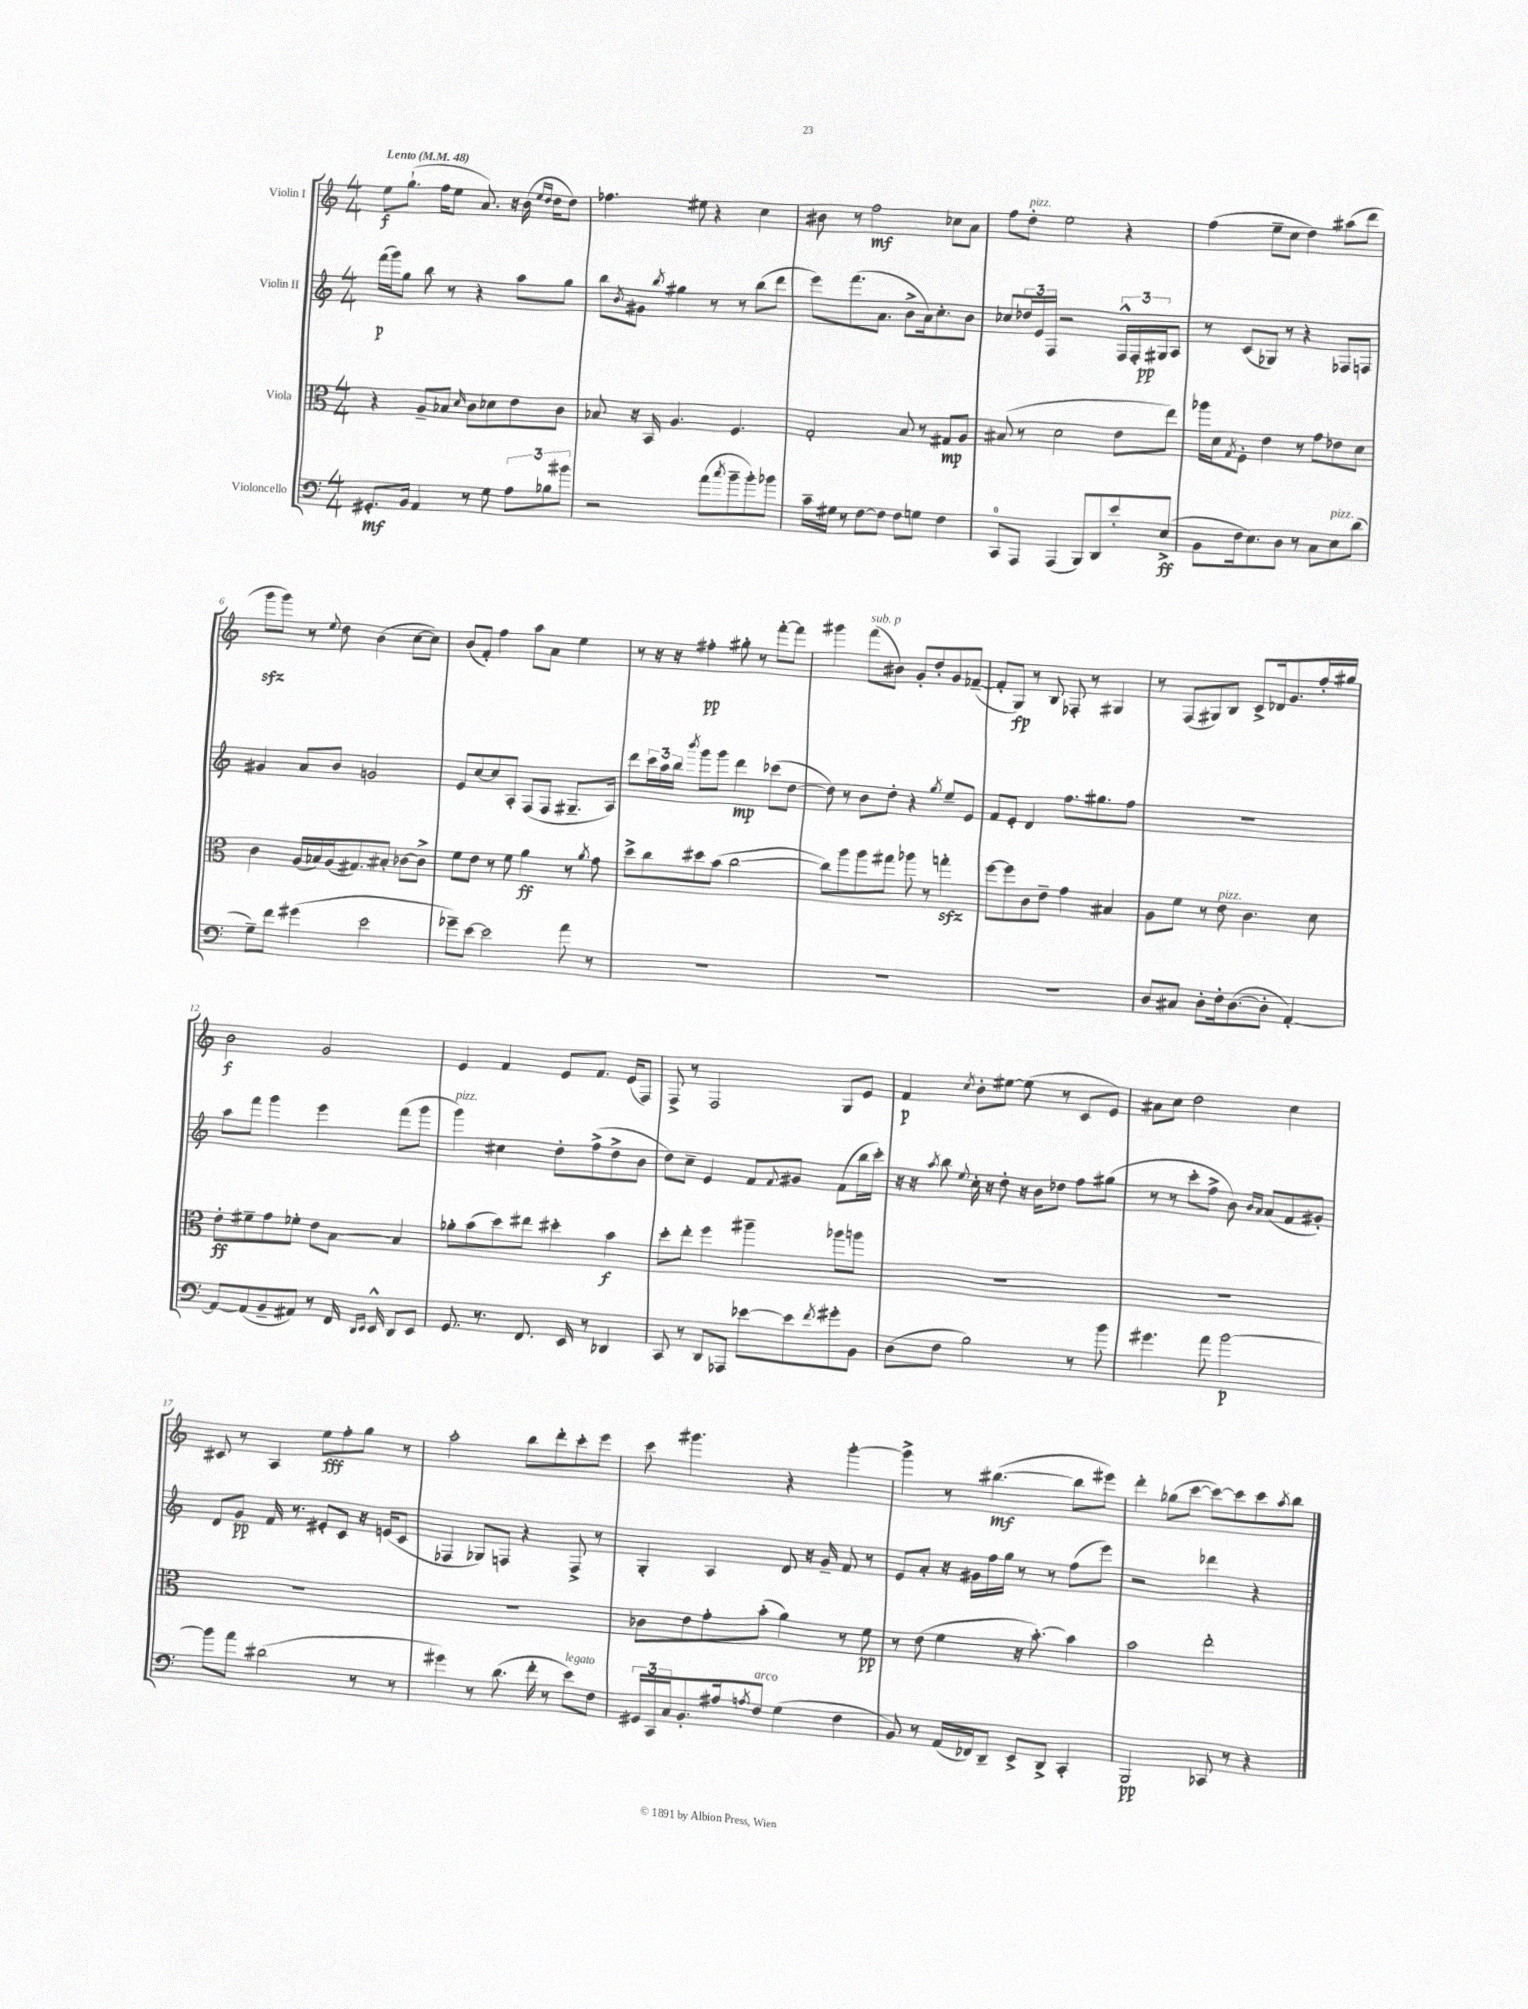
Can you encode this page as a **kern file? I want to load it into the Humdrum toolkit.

**kern	**dynam	**kern	**dynam	**kern	**dynam	**kern	**dynam
*part4	*part4	*part3	*part3	*part2	*part2	*part1	*part1
*staff4	*staff4	*staff3	*staff3	*staff2	*staff2	*staff1	*staff1
*I"Violoncello	*	*I"Viola	*	*I"Violin II	*	*I"Violin I	*
*clefF4	*	*clefC3	*	*clefG2	*	*clefG2	*
*k[]	*	*k[]	*	*k[]	*	*k[]	*
*M4/4	*	*M4/4	*	*M4/4	*	*M4/4	*
*MM48	*	*MM48	*	*MM48	*	*MM48	*
=1	=1	=1	=1	=1	=1	=1	=1
!	!	!	!	!	!	!LO:TX:a:B:t=Lento	!
8.GG#X'/L	mf	4r	.	(16fff\LL	p	8ee\L	f
.	.	.	.	16ggg\J)	.	.	.
.	.	.	.	8gg\J	.	(8.gg`\J	.
16BB/Jk	.	.	.	.	.	.	.
4AA/	.	8A~/L	.	8bb\	.	.	.
.	.	.	.	.	.	16ff\KL	.
.	.	8B-X/J	.	8r	.	8ee\J	.
.	.	16qqd/	.	.	.	.	.
8r	.	8c\L	.	4r	.	8.a/)	.
8G\	.	8d-X\	.	.	.	.	.
.	.	.	.	.	.	16r	.
12A\L	.	8e\	.	8aa\L	.	(16b\	.
.	.	.	.	.	.	16qqee/LL	.
.	.	.	.	.	.	16qqdd/JJ	.
.	.	.	.	.	.	16dd\KL	.
12B-X\	.	.	.	.	.	.	.
.	.	8c\J	.	8gg\J	.	8dd\J)	.
12b#X\J	.	.	.	.	.	.	.
=2	=2	=2	=2	=2	=2	=2	=2
2r	.	8B-X/	.	8bb\L	.	4.ff-X\	.
.	.	.	.	8qb/	.	.	.
.	.	16r	.	8g#X\J	.	.	.
.	.	16BB/	.	.	.	.	.
.	.	.	.	8qbb/	.	.	.
.	.	4.A/	.	4gg#X\	.	.	.
.	.	.	.	.	.	8ee#X\	.
(8a\L	.	.	.	8r	.	4r	.
8qcc/	.	.	.	.	.	.	.
8b~\	.	4.F/	.	8r	.	.	.
8b'\)	.	.	.	(8bb\L	.	4cc\	.
8b-X\J	.	.	.	8ddd\J	.	.	.
=3	=3	=3	=3	=3	=3	=3	=3
16c~\LL	.	2G'/	.	8eee\L)	.	8b#X\	.
16G#X\JJ	.	.	.	.	.	.	.
8r	.	.	.	(8.fff\	.	8r	.
[8F\L	.	.	.	.	.	2ff\	mf
.	.	.	.	8.a\J	.	.	.
8F\J]	.	.	.	.	.	.	.
8F\L	.	8B/	.	8b^\L	.	.	.
8Gn\J	.	8r	.	16a\k)	.	.	.
.	.	.	.	8.cc'\	.	.	.
4F\	.	8G#X/L	mp	.	.	8cc-X\L	.
.	.	8A/J	.	8b\J	.	8a\J	.
=4	=4	=4	=4	=4	=4	=4	=4
8CC/L	.	(8B#X/	.	8cc-X/L	.	8ff\L	.
!	!	!	!	!	!	!LO:TX:a:i:t=pizz.	!
8AAA/J	.	8r	.	24dd-X/L	.	8dd'\J	.
.	.	.	.	24e/	.	.	.
.	.	.	.	24F/JJ	.	.	.
(4AAA/	.	2d\	.	2r	.	2ee\	.
8BBB/L)	.	.	.	.	.	.	.
8DD/	.	.	.	.	.	.	.
8e'/	.	8e\L	.	24F^^/LL	.	4r	.
.	.	.	.	24F'/	.	.	.
.	.	.	.	24G#X/J	pp	.	.
(8E^/J	ff	8ee\J)	.	8A/J	.	.	.
=5	=5	=5	=5	=5	=5	=5	=5
8BB\L	.	16aa-X\LL	.	8r	.	(4ff\	.
.	.	16d\J	.	.	.	.	.
.	.	8qG/	.	.	.	.	.
16F\k	.	8F'\J	.	(8c/L	.	.	.
8.E\)	.	.	.	.	.	.	.
.	.	4e\	.	8G-X/J)	.	8ee~\L	.
8D\J	.	.	.	8r	.	8cc\J	.
8r	.	8r	.	4r	.	4dd\)	.
8C\L	.	8g\L	.	.	.	.	.
!LO:TX:a:i:t=pizz.	!	!	!	!	!	!	!
8E\	.	8e-X\	.	8F-X/L	.	(8aa#X\L	.
(8d\J	.	8d\J	.	8Fn/J	.	8ddd\J	.
!!LO:LB:g=z
=6	=6	=6	=6	=6	=6	=6	=6
8G~\L)	.	4c\	.	4g#X/	.	8gggzz\L	.
8f\J	.	.	.	.	.	8ggg\J)	.
(4g#X\	.	(16A/LL	.	8a/L	.	8r	.
.	.	16B-X/)	.	.	.	.	.
.	.	.	.	.	.	8qqee/	.
.	.	(16A/J	.	8b/J	.	8dd\	.
.	.	8.G#X/)	.	.	.	.	.
2e\	.	.	.	2gn/	.	(4b\	.
.	.	8B#X'/J	.	.	.	.	.
.	.	[8c-X\L	.	.	.	[8cc\L	.
.	.	8c-^\J]	.	.	.	8cc\J])	.
=7	=7	=7	=7	=7	=7	=7	=7
8g-X~\L)	.	8f\L	.	8e/L	.	(8b/L	.
[8e\J	.	8e\J	.	[8cc/	.	8f'/J)	.
2e\]	.	8r	.	8cc/]	.	4ff\	.
.	.	8f\	.	8A'/J	.	.	.
.	.	4a\	ff	(8F/L	.	8aa\L	.
.	.	.	.	8F/J	.	8a\J	.
8a\	.	8r	.	8.G#X~/L	.	4ee\	.
.	.	8qa/	.	.	.	.	.
8r	.	8g\	.	.	.	.	.
.	.	.	.	16A/Jk)	.	.	.
=8	=8	=8	=8	=8	=8	=8	=8
1r	.	8dd^\L	.	8ddd\L	.	8r	.
.	.	8cc\	.	24ccc\L	.	16r	.
.	.	.	.	24aa\	.	.	.
.	.	.	.	.	.	16r	.
.	.	.	.	24bb\JJ	.	.	.
.	.	.	.	8qbbb/	.	.	.
.	.	8dd#X\	.	8ggg\L	.	4ff#X'\	pp
.	.	(8b\J	.	8ggg\J	.	.	.
.	.	[2cc\	.	4ddd\	mp	8gg#X'\	.
.	.	.	.	.	.	8r	.
.	.	.	.	(8ccc-X\L	.	[8fff'\L	.
.	.	.	.	[8dd\J	.	8fff\J]	.
=9	=9	=9	=9	=9	=9	=9	=9
1r	.	8cc\L])	.	8dd\])	.	4ggg#X\	.
.	.	8aa\	.	8r	.	.	.
!	!	!	!	!	!	!LO:TX:a:i:t=sub. p	!
.	.	8aa\	.	8b\L	.	(8fff\L	.
.	.	8gg#X\J	.	8dd'\J	.	8b#X\J)	.
.	.	8aa-X\	.	4r	.	8g'/L	.
.	.	8r	.	.	.	8dd'/	.
.	.	.	.	8qgg/	.	.	.
.	.	4ggnzz'\	.	8ee~/L	.	8g/	.
.	.	.	.	8e/J	.	([8f-X~/J	.
=10	=10	=10	=10	=10	=10	=10	=10
1r	.	[8ff\L	.	8f/L	.	8f-'/L]	.
.	.	8ff\]	.	8e'/J	.	8G/J)	fp
.	.	8c\	.	4d/	.	8r	.
.	.	8e~\J	.	.	.	8B/	.
.	.	4g\	.	8.ff\L	.	8F-X'/	.
.	.	.	.	.	.	8r	.
.	.	.	.	8.gg#X\	.	.	.
.	.	4B#X/	.	.	.	4G#X/	.
.	.	.	.	8ff\J	.	.	.
=11	=11	=11	=11	=11	=11	=11	=11
8D/L	.	8A\L	.	1r	.	8r	.
8C#X/J	.	8f\J	.	.	.	(8F/L	.
8D'\L	.	8r	.	.	.	8G#X/)	.
!	!	!LO:TX:a:i:t=pizz.	!	!	!	!	!
16F'\k	.	8e\	.	.	.	8B/J	.
([8.D\	.	.	.	.	.	.	.
.	.	4.c\	.	.	.	8c^/L	.
8D'\J]	.	.	.	.	.	16d-X/k	.
.	.	.	.	.	.	8.g/	.
[4AA'/)	.	.	.	.	.	.	.
.	.	8d\	.	.	.	16ff'/L	.
.	.	.	.	.	.	16gg#X/JJ	.
!!LO:LB:g=z
=12	=12	=12	=12	=12	=12	=12	=12
8AA/L_	.	8e'\L	ff	8aa\L	.	2b\	f
(8AA/]	.	8f#X~\	.	8fff\J	.	.	.
8BB~/	.	8g\	.	4ggg\	.	.	.
8AA#X/J)	.	8f-X'\J	.	.	.	.	.
8r	.	8e\L	.	4eee\	.	2g/	.
16FF/	.	[8B\J	.	.	.	.	.
16qqDD/LL	.	.	.	.	.	.	.
16qqEE/JJ	.	.	.	.	.	.	.
16EE^^/	.	.	.	.	.	.	.
8DD/L	.	4B/]	.	(8fff\L	.	.	.
8EE/J	.	.	.	8ggg\J	.	.	.
=13	=13	=13	=13	=13	=13	=13	=13
!	!	!	!	!LO:TX:a:i:t=pizz.	!	!	!
8.GG/	.	8a-X'\L	.	4ggg\)	.	4e/	.
.	.	(8b\	.	.	.	.	.
8.r	.	.	.	.	.	.	.
.	.	8dd\)	.	4cc#X\	.	4f/	.
8.FF/	.	8ee#X\J	.	.	.	.	.
.	.	4dd#X'\	.	8dd'\L	.	8e/L	.
16EE/	.	.	.	.	.	.	.
8r	.	.	.	(8ff^\	.	8.f/J	.
4DD-X/	.	4b\	f	8dd^\	.	.	.
.	.	.	.	.	.	(16e/KL	.
.	.	.	.	8b\J	.	8F/J)	.
=14	=14	=14	=14	=14	=14	=14	=14
8CC/	.	8dd'\L	.	8dd\L)	.	8F^/	.
8r	.	8ee'\J	.	8cc~\J	.	8r	.
8DD/L	.	4ff\	.	4e/	.	2F/	.
8AAA-X/J	.	.	.	.	.	.	.
[8e-X\L	.	4aa#X~\	.	8f/L	.	.	.
.	.	.	.	8qqf/	.	.	.
8e-\]	.	.	.	8g#X/J	.	.	.
8qf/	.	.	.	.	.	.	.
8g#X'\	.	8aa-X\L	.	(8f\L	.	8G/L	.
8BB\J	.	8aan\J	.	16bb\L	.	8e/J	.
.	.	.	.	16ccc'\JJ)	.	.	.
=15	=15	=15	=15	=15	=15	=15	=15
(8D\L	.	1r	.	16r	.	4f/	p
.	.	.	.	16r	.	.	.
.	.	.	.	8qaa/	.	.	.
8F\J	.	.	.	8bb\	.	.	.
.	.	.	.	8qqee/	.	8qcc/	.
2B\)	.	.	.	16cc'\	.	8b'\L	.
.	.	.	.	16r	.	.	.
.	.	.	.	8dd'\	.	[8ee#X\J	.
.	.	.	.	16r	.	(8ee#\]	.
.	.	.	.	16b\KL	.	.	.
.	.	.	.	8dd-X\J	.	8r	.
8r	.	.	.	8ff\L	.	8c/L	.
8b\	.	.	.	(8gg#X\J	.	8e/J)	.
=16	=16	=16	=16	=16	=16	=16	=16
4.g#X\	.	1r	.	8r	.	8a#X\L	.
.	.	.	.	8r	.	8cc\J	.
.	.	.	.	8ccc'\L	.	2dd\	.
8a\	.	.	.	8ff^\J	.	.	.
[2b\	p	.	.	8b\)	.	.	.
.	.	.	.	16qqb/LL	.	.	.
.	.	.	.	16qqa/JJ	.	.	.
.	.	.	.	(8a/L	.	.	.
.	.	.	.	8f/	.	4cc\	.
.	.	.	.	8g#X'/J)	.	.	.
!!LO:LB:g=z
=17	=17	=17	=17	=17	=17	=17	=17
8b\L]	.	1r	.	8d/L	.	8c#X/	.
8a\J	.	.	.	8g/J	pp	8r	.
(2d#X\	.	.	.	16f/	.	4A/	.
.	.	.	.	8.r	.	.	.
.	.	.	.	8e#X'/L	.	8ee\L	fff
.	.	.	.	8c/J	.	8ff'\	.
8r	.	.	.	16r	.	8gg\J	.
.	.	.	.	(16en/KL	.	.	.
8r	.	.	.	8c/J	.	8r	.
=18	=18	=18	=18	=18	=18	=18	=18
4g#X\)	.	1r	.	4F-X/	.	2aa'\	.
8r	.	.	.	8G-X/L)	.	.	.
(8.d\	.	.	.	8Fn/J	.	.	.
.	.	.	.	4r	.	8bb\L	.
16f'\	.	.	.	.	.	.	.
8r	.	.	.	.	.	8ddd'\	.
!LO:TX:a:i:t=legato	!	!	!	!	!	!	!
8e\L)	.	.	.	8F^/	.	8ccc'\	.
8F\J	.	.	.	8r	.	8eee\J	.
=19	=19	=19	=19	=19	=19	=19	=19
24GG#X/LL	.	8c-X\L	.	4G'/	.	8ccc\	.
24CC/	.	.	.	.	.	.	.
24C/J	.	.	.	.	.	.	.
8.BB'/	.	8e\	.	.	.	4.ggg#X\	.
.	.	8g'\	.	4A/	.	.	.
16A#X/k	.	.	.	.	.	.	.
8qAn/	.	.	.	.	.	.	.
!LO:TX:a:i:t=arco	!	!	!	!	!	!	!
8F/J	.	(8b'\J	.	.	.	.	.
(4G\	.	4a\)	.	8d/	.	4r	.
.	.	.	.	16r	.	.	.
.	.	.	.	16g~/	.	.	.
4F\	.	8r	.	8f/	.	[4ggg#'\	.
.	.	8f\	pp	8r	.	.	.
=20	=20	=20	=20	=20	=20	=20	=20
8BB/)	.	8r	.	8e/L	.	4ggg#^\]	.
8r	.	(8e\	.	8a'/J	.	.	.
(16AA/LL	.	4f\	.	16r	.	8r	.
16FF-X/J)	.	.	.	16g#X\LL	.	.	.
8DD~/J	.	.	.	16ff\	.	([4.bb#X\	mf
.	.	.	.	16gg\JJ	.	.	.
8EE^/L	.	16r	.	8r	.	.	.
.	.	[8.b'\)	.	.	.	.	.
8DD^/J	.	.	.	8r	.	.	.
4CC'/	.	4b\]	.	(8ff\L	.	8bb#\L]	.
.	.	.	.	8eee\J)	.	8eee#X\J)	.
=21	=21	=21	=21	=21	=21	=21	=21
2BBB/	pp	2b\	.	2r	.	4ddd'\	.
.	.	.	.	.	.	(8gg-X\L	.
.	.	.	.	.	.	[8ccc\J	.
8CC-X/	.	2ee'\	.	4ddd-X\	.	8ccc\L_)	.
8r	.	.	.	.	.	8ccc\]	.
4r	.	.	.	4r	.	8ccc\	.
.	.	.	.	.	.	8qaa/	.
.	.	.	.	.	.	8bb\J	.
==	==	==	==	==	==	==	==
*-	*-	*-	*-	*-	*-	*-	*-
